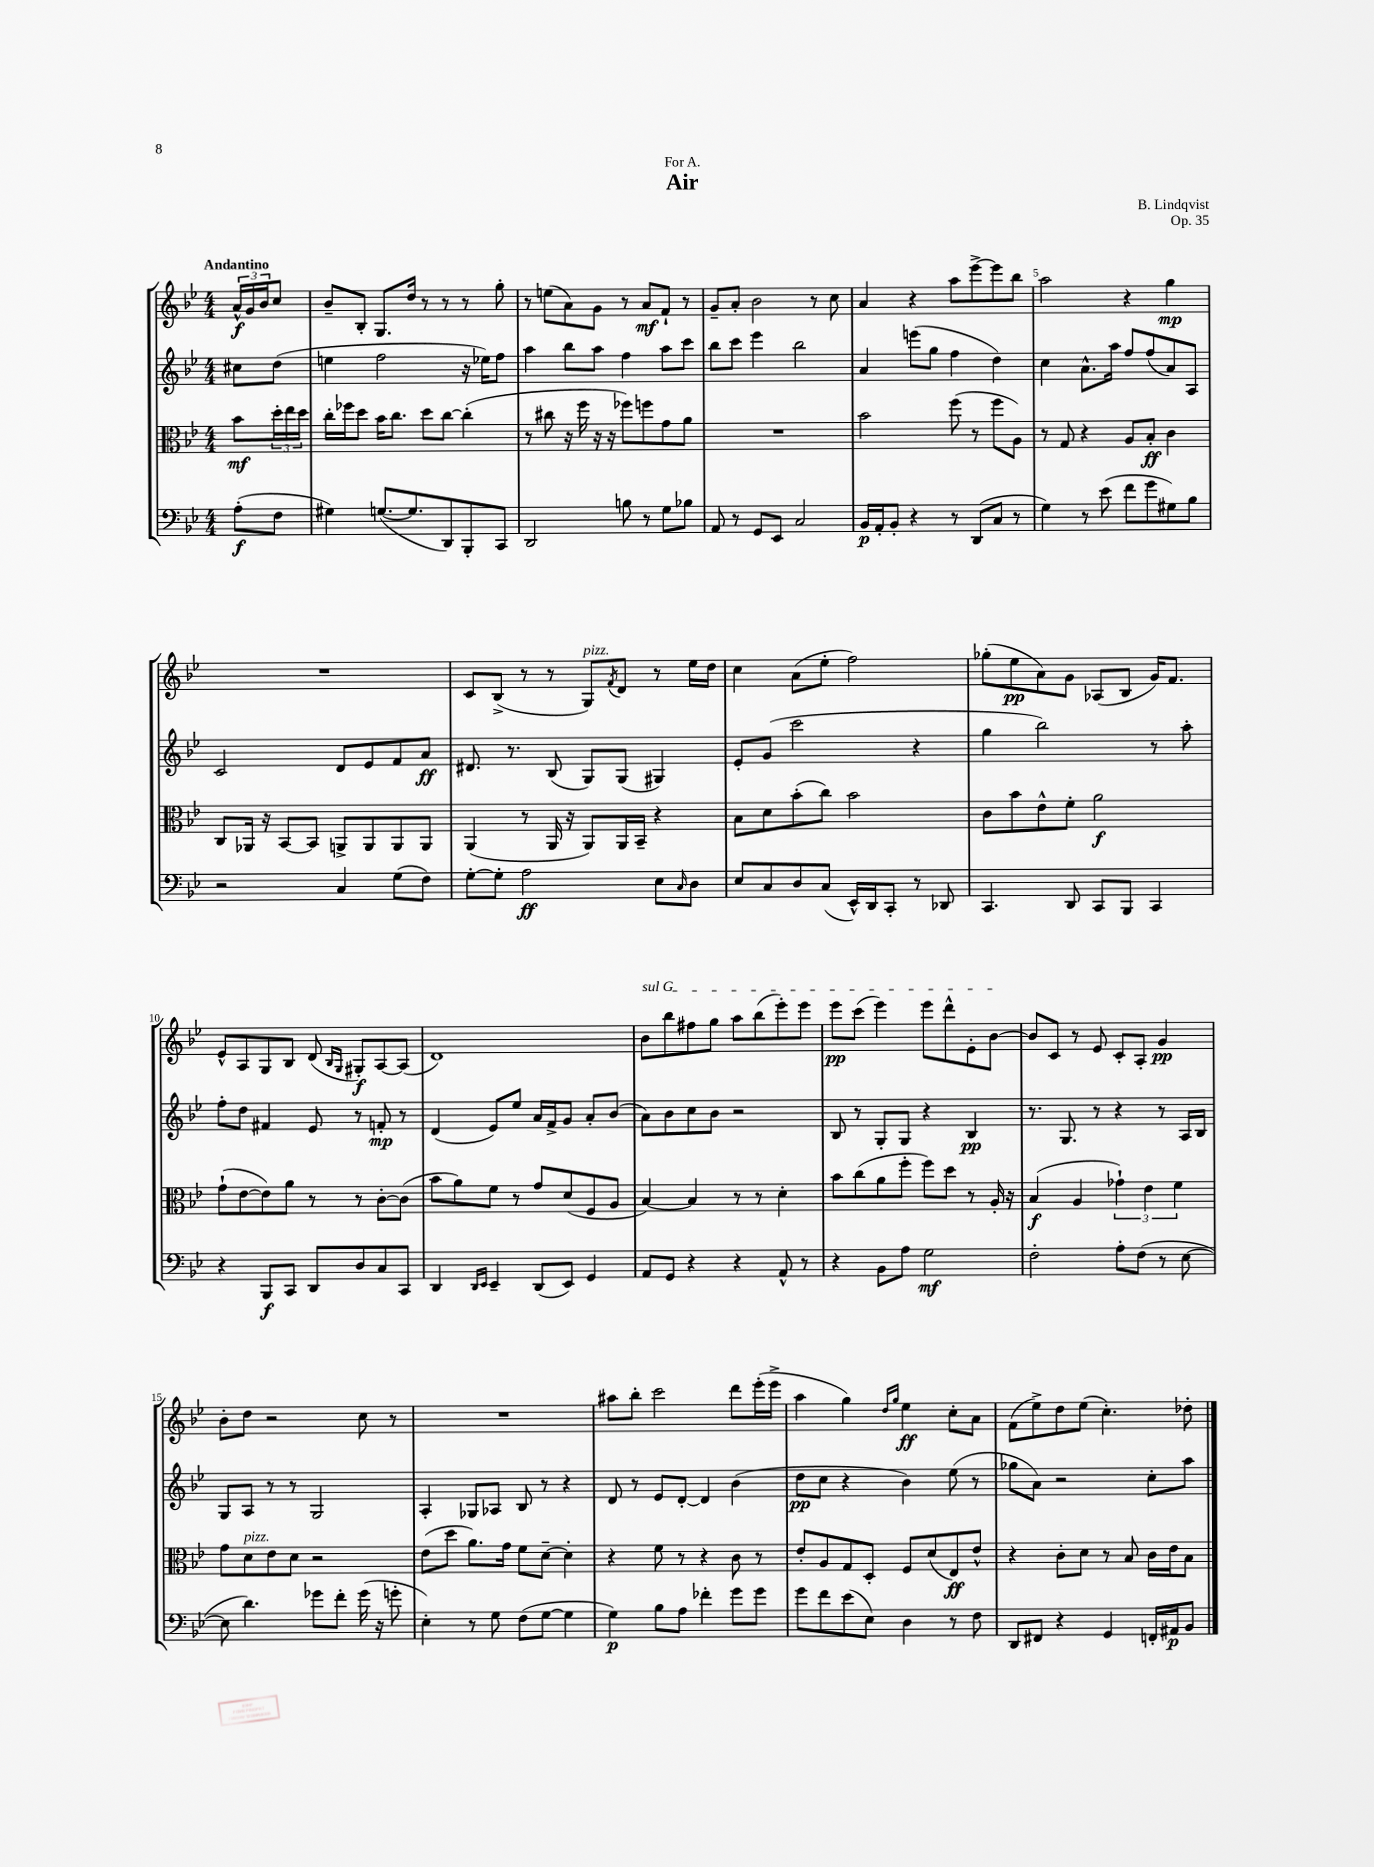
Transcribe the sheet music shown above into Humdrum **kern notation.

**kern	**kern	**kern	**kern
*staff4	*staff3	*staff2	*staff1
*clefF4	*clefC3	*clefG2	*clefG2
*k[b-e-]	*k[b-e-]	*k[b-e-]	*k[b-e-]
*M4/4	*M4/4	*M4/4	*M4/4
(8A'\L	8b-\L	8cc#\L	24a^^/LL
.	.	.	24g/
.	.	.	24b-/J
8F\J	24dd'\L	(8dd\J	8cc/J
.	24ee-\	.	.
.	24dd\JJ	.	.
=	=	=	=
4G#\)	16cc'\LL	4ee\	8b-~/L
.	16ff-\J	.	.
.	8dd\J	.	8B-'/J
([8.G/L	16b-\LK	2ff\	8.G/L
.	8.cc\J	.	.
8.G/]	.	.	16dd/Jk
.	8dd\L	.	8r
8DD/)	[8cc\J	.	8r
8BBB-'/	(4cc'\]	16r	8r
.	.	16ee-\LK)	.
8CC/J	.	8ff\J	8gg'\
=	=	=	=
2DD/	8r	4aa\	8r
.	8cc#\	.	(8ee\L
.	16r	8bb-\L	8a\)
.	16ff\	.	.
.	16r	8aa\J	8g\J
.	16r	.	.
8B\	8ff-\L)	4ff\	8r
8r	8ff\	.	8a/L
8G\L	8g\	8aa\L	8f`/J
8B-\J	8a\J	8ccc\J	8r
=	=	=	=
8AA/	1r	8bb-\L	8g~/L
8r	.	8ccc\J	8a'/J
8GG/L	.	4eee-\	2b-\
8EE-/J	.	.	.
2C/	.	2bb-\	.
.	.	.	8r
.	.	.	8cc\
=	=	=	=
16BB-/LL	2b-\	4a/	4a/
16AA'/J	.	.	.
8BB-'/J	.	.	.
4r	.	(8eee\L	4r
.	.	8gg\J	.
8r	(8ff\	4ff\	8aa\L
(8DD/L	8r	.	[8eee-^\
8C/J	8ff\L	4dd\)	8eee-\]
8r	8A\J)	.	8bb-\J
=	=	=	=
4G\)	8r	4cc\	2aa\
.	8G/	.	.
8r	4r	8.a^^\L	.
(8e-\	.	.	.
.	.	16aa\Jk	.
8f\L	8A/L	8ff/L	4r
8g\	8B-'/J	(8ff/	.
8G#\)	4c\	8a/)	4gg\
8B-\J	.	8A/J	.
=	=	=	=
2r	8C/L	2c/	1r
.	16AA-/Jk	.	.
.	16r	.	.
.	[8BB-/L	.	.
.	8BB-/]J	.	.
4C/	8AA^/L	8d/L	.
.	8AA/	8e-/	.
(8G\L	8AA/	8f/	.
8F\J)	8AA/J	8a/J	.
=	=	=	=
[8G'\L	(4AA/	8.d#/	8c/L
8G'\]J	.	.	(8B-^/J
.	.	8.r	.
2A\	8r	.	8r
.	16AA/	(8B-/	8r
.	16r	.	.
.	8AA/L)	8G/L)	8G/L)
.	.	.	8qf/
.	16AA/L	(8G/J	8d/J
.	16BB-~/JJ	.	.
8E-\L	4r	4G#/)	8r
16qqC/	.	.	.
8D\J	.	.	16ee-\LL
.	.	.	16dd\JJ
=	=	=	=
8E-/L	8B-\L	8e-'/L	4cc\
8C/	8d\	(8g/J	.
8D/	(8b-'\	2ccc\	(8a\L
(8C/J	8cc\J)	.	8ee-'\J
16EE-^^/LL)	2b-\	.	2ff\)
16DD/J	.	.	.
8CC'/J	.	.	.
8r	.	4r	.
8DD-/	.	.	.
=	=	=	=
4.CC/	8c\L	4gg\	(8gg-'\L
.	8b-\	.	8ee-\
.	8e-^^\	2bb-\)	8a\)
8DD/	8f'\J	.	8g\J
8CC/L	2a\	.	(8A-/L
8BBB-/J	.	.	8B-/J
4CC/	.	8r	16g/LK)
.	.	.	8.f/J
.	.	8aa'\	.
=	=	=	=
4r	(8g`\L	8ff'\L	8e-^^/L
.	[8e-\	8dd\J	8A/
8BBB-/L	8e-\])	4f#/	8G/
8CC/J	8a\J	.	8B-/J
8DD/L	8r	8e-/	(8d/
.	.	.	16qqB-/LL
.	.	.	16qqG/JJ
8D/	8r	8r	8G#'/L)
8C/	[8c'\L	8f'/	[8A/
8CC/J	(8c\]J	8r	(8A/]J
=	=	=	=
4DD/	8b-\L	(4d/	1d)
.	8a\)	.	.
16qqDD/LL	.	.	.
16qqEE-/JJ	.	.	.
4EE-~/	8f\J	8e-/L)	.
.	8r	8ee-/J	.
(8DD/L	8g/L	16a/LL	.
.	.	16f^/J	.
8EE-/J)	(8d/	8g/J	.
4GG/	8F/	8a'/L	.
.	8A/J	(8b-/J	.
=	=	=	=
8AA/L	[4B-/)	8a\L)	8b-\L
8GG/J	.	8b-\	8bb-\
4r	4B-/]	8cc\	8ff#\
.	.	8b-\J	8gg\J
4r	8r	2r	8aa\L
.	8r	.	(8bb-\
8AA^^/	4d'\	.	8eee-'\)
8r	.	.	8eee-\J
=	=	=	=
4r	8b-\L	8B-/	8eee-\L
.	(8cc\	8r	(8ccc\J
8BB-\L	8a\	8G'/L	4eee-\)
8A\J	8ff'\J	8G/J	.
2G\	8ff\L)	4r	8eee-\L
.	8dd\J	.	8ddd^^\
.	8r	4B-/	8e-'\
.	16A'/	.	[8b-\J
.	16r	.	.
=	=	=	=
2F'\	(4B-/	8.r	8b-/]L
.	.	.	8c/J
.	.	8.G/	.
.	4A/	.	8r
.	.	8r	8e-/
8A'\L	6g-`\)	4r	8c'/L
(8F\J	.	.	8A'/J
.	6e-\	.	.
8r	.	8r	4g/
.	6f\	.	.
[8E-\	.	16A/LL	.
.	.	16B-/JJ	.
=	=	=	=
8E-\]	8g\L	8G/L	8b-'\L
4.d\)	8d\	8A/J	8dd\J
.	8e-\	8r	2r
.	8d\J	8r	.
8g-\L	2r	2G/	.
8f'\J	.	.	.
(16g-\	.	.	8cc\
16r	.	.	.
8g'\	.	.	8r
=	=	=	=
4E-'\)	(8e-\L	4A'/	1r
.	8dd\J	.	.
8r	8.a\L)	8G-/L	.
8G\	.	8A-/J	.
.	16g\Jk	.	.
(8F\L	8f\L	8B-/	.
[8G\J	[8d~\J	8r	.
4G\]	4d'\]	4r	.
=	=	=	=
4G\)	4r	8d/	8aa#\L
.	.	8r	8bb-'\J
8B-\L	8f\	8e-/L	2ccc\
8A\J	8r	[8d'/J	.
4f-'\	4r	4d/]	.
8g\L	8c\	(4b-\	8ddd\L
8g\J	8r	.	(16eee-'\L
.	.	.	16eee-^\JJ
=	=	=	=
8g\L	8e-'/L	8dd\L	4aa\
8f\	8A/	8cc\J	.
(8e-\	8G/	4r	4gg\)
8E-\J)	8D'/J	.	.
.	.	.	16qqdd/LL
.	.	.	16qqgg/JJ
4D\	8F/L	4b-\)	4ee-\
.	(8d/	.	.
8r	8E-/)	(8ee-\	8cc'\L
8F\	8e-^^/J	8r	8a\J
=	=	=	=
8DD/L	4r	8gg-\L	(8f\L
8FF#/J	.	8a\J)	8ee-^\)
4r	8c'\L	2r	8dd\
.	8d\J	.	(8ee-\J
4GG/	8r	.	4.cc'\)
.	8B-/	.	.
16FF'/LL	16c\LL	8cc'\L	.
16AA#/J	16e-\J	.	.
8BB-/J	8B-\J	8aa\J	8dd-'\
==	==	==	==
*-	*-	*-	*-
